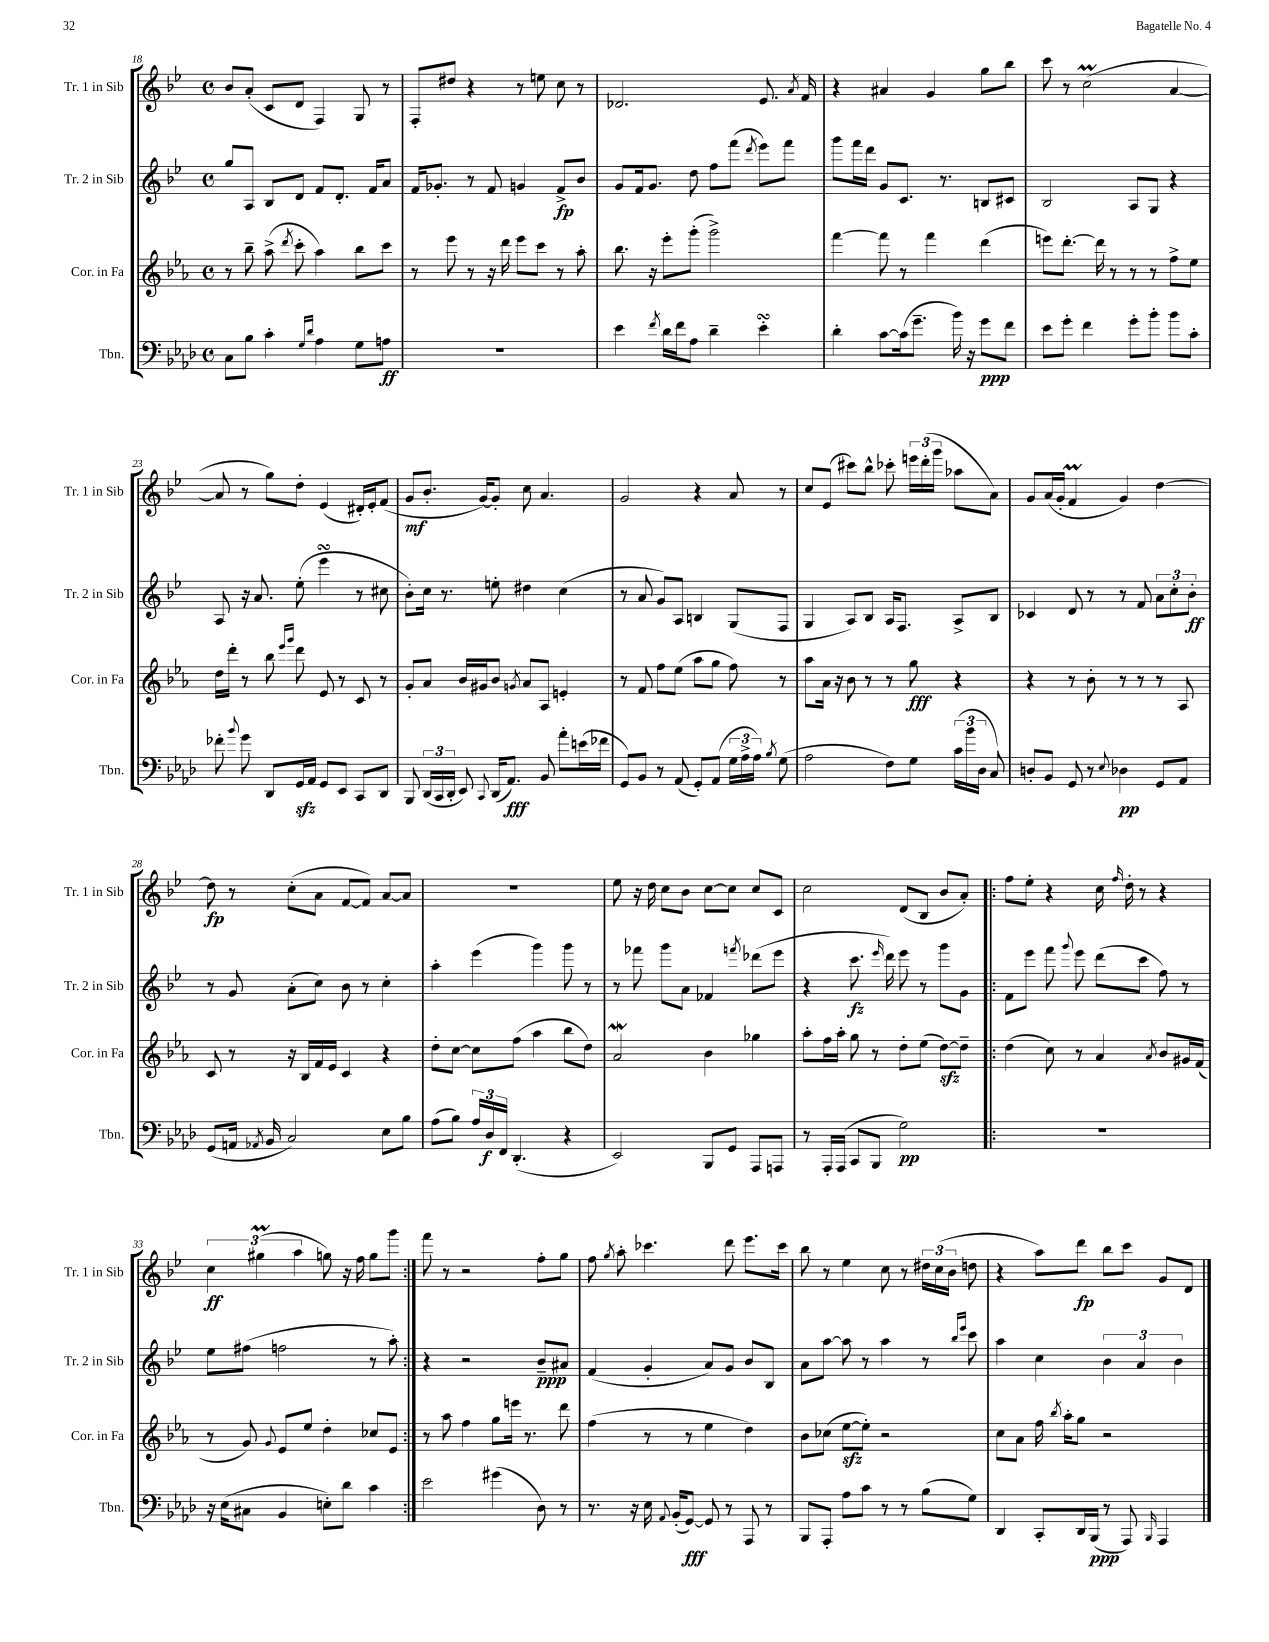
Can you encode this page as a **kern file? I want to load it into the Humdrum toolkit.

**kern	**dynam	**kern	**dynam	**kern	**dynam	**kern	**dynam
*part4	*part4	*part3	*part3	*part2	*part2	*part1	*part1
*staff4	*staff4	*staff3	*staff3	*staff2	*staff2	*staff1	*staff1
*I"Tbn.	*	*I"Cor. in Fa	*	*I"Tr. 2 in Sib	*	*I"Tr. 1 in Sib	*
*I'Tbn.	*	*I'Cor. in Fa	*	*I'Tr. 2 in Sib	*	*I'Tr. 1 in Sib	*
*clefF4	*	*clefG2	*	*clefG2	*	*clefG2	*
*k[b-e-a-d-]	*	*k[b-e-a-]	*	*k[b-e-]	*	*k[b-e-]	*
*M4/4	*	*M4/4	*	*M4/4	*	*M4/4	*
*met(c)	*	*met(c)	*	*met(c)	*	*met(c)	*
=18	=18	=18	=18	=18	=18	=18	=18
8C\L	.	8r	.	8gg/L	.	8b-/L	.
8B-\J	.	8bb-~\	.	8A/J	.	(8a'/J	.
4c'\	.	(8aa-^\	.	8B-/L	.	8c/L	.
.	.	8qddd/	.	.	.	.	.
.	.	8ccc'\	.	8d/J	.	8d/J	.
16qqG/LL	.	.	.	.	.	.	.
16qqd-/JJ	.	.	.	.	.	.	.
4A-\	.	4aa-\)	.	8f/L	.	4F/)	.
.	.	.	.	8.d'/J	.	.	.
8G\L	.	8bb-\L	.	.	.	8G/	.
.	.	.	.	16f/KL	.	.	.
8An\J	ff	8ccc\J	.	8a/J	.	8r	.
=19	=19	=19	=19	=19	=19	=19	=19
1r	.	8r	.	16f/KL	.	8F'/L	.
.	.	.	.	8.g-X'/J	.	.	.
.	.	8eee-\	.	.	.	8dd#X/J	.
.	.	8r	.	8r	.	4r	.
.	.	16r	.	8f/	.	.	.
.	.	16ddd\	.	.	.	.	.
.	.	8eee-\L	.	4gn/	.	8r	.
.	.	8ccc\J	.	.	.	8een\	.
.	.	8r	.	8f^/L	fp	8cc\	.
.	.	8aa-'\	.	8b-/J	.	8r	.
=20	=20	=20	=20	=20	=20	=20	=20
4e-\	.	8.bb-\	.	8g/L	.	2.d-X/	.
.	.	.	.	16f/k	.	.	.
.	.	16r	.	8.g/J	.	.	.
8qf/	.	.	.	.	.	.	.
16d-\LL	.	8eee-'\L	.	.	.	.	.
16f\J	.	.	.	.	.	.	.
8A-\J	.	(8ggg'\J	.	8dd\	.	.	.
4d-~\	.	2ggg^\)	.	8ff\L	.	.	.
.	.	.	.	(8fff\J	.	.	.
.	.	.	.	8qddd/	.	.	.
4e-sSSS'\	.	.	.	8eee-\L)	.	8.e-/	.
.	.	.	.	8fff\J	.	.	.
.	.	.	.	.	.	8qa/	.
.	.	.	.	.	.	16f/	.
=21	=21	=21	=21	=21	=21	=21	=21
4d-'\	.	[4fff\	.	8ggg\L	.	4r	.
.	.	.	.	16fff\L	.	.	.
.	.	.	.	16ddd\JJ	.	.	.
[8c\L	.	8fff\]	.	8g/L	.	4a#X/	.
(16c\k]	.	8r	.	8.c/J	.	.	.
8.g~\J	.	.	.	.	.	.	.
.	.	4fff\	.	.	.	4g/	.
.	.	.	.	8.r	.	.	.
16b-\)	.	.	.	.	.	.	.
16r	.	.	.	.	.	.	.
8g\L	ppp	(4ddd\	.	8Bn/L	.	8gg\L	.
8f\J	.	.	.	8c#X/J	.	8bb-\J	.
=22	=22	=22	=22	=22	=22	=22	=22
8e-\L	.	8eeen\L)	.	2B-/	.	8ccc\	.
8g'\J	.	[8.ddd'\J	.	.	.	8r	.
4f\	.	.	.	.	.	(2ccM\	.
.	.	16ddd\]	.	.	.	.	.
.	.	8r	.	.	.	.	.
8g'\L	.	8r	.	8A/L	.	.	.
8b-'\J	.	8r	.	8G/J	.	.	.
8b-\L	.	8ff^\L	.	4r	.	[4a/	.
8c'\J	.	8ee-\J	.	.	.	.	.
!!LO:LB:g=z
=23	=23	=23	=23	=23	=23	=23	=23
8f-X'\	.	16dd\LL	.	8A/	.	8a/]	.
.	.	16ddd'\JJ	.	.	.	.	.
8qqb-/	.	.	.	.	.	.	.
8g\	.	8r	.	16r	.	8r	.
.	.	.	.	8.a/	.	.	.
8DD-/L	.	8bb-\	.	.	.	8gg\L)	.
.	.	16qqeee-/LL	.	.	.	.	.
.	.	16qqggg/JJ	.	.	.	.	.
16GGzz/L	.	8ddd\	.	(8ee-'\	.	8dd'\J	.
16AA-/JJ	.	.	.	.	.	.	.
8GG/L	.	8e-/	.	4eee-sSSs\	.	(4e-/	.
8EE-/J	.	8r	.	.	.	.	.
8CC/L	.	8c/	.	8r	.	16d#X'/LL)	.
.	.	.	.	.	.	16e-'/J	.
8DD-/J	.	8r	.	8cc#X\	.	(8f/J	.
=24	=24	=24	=24	=24	=24	=24	=24
8BBB-/	.	8g'/L	.	8b-'\L)	.	8g/L	mf
(24DD-/LL	.	8a-/J	.	16cc\Jk	.	8.b-'/J	.
24CC/	.	.	.	.	.	.	.
.	.	.	.	8.r	.	.	.
24DD-'/JJ	.	.	.	.	.	.	.
8EE-/)	.	16b-/LL	.	.	.	.	.
.	.	16g#X/J	.	.	.	[16g/KL)	.
8qqCC/	.	.	.	.	.	.	.
(16DD-/KL	.	8b-/J	.	8een'\	.	8g'/J]	.
8.AA-/J)	fff	.	.	.	.	.	.
.	.	8qgn/	.	.	.	.	.
.	.	8a-/L	.	4dd#X\	.	8cc\	.
8BB-/	.	8A-/J	.	.	.	4.a/	.
8a-'\L	.	4en'/	.	(4cc\	.	.	.
(16en\L	.	.	.	.	.	.	.
16f-X\JJ	.	.	.	.	.	.	.
=25	=25	=25	=25	=25	=25	=25	=25
8GG/L)	.	8r	.	8r	.	2g/	.
8BB-/J	.	8f/	.	8a/	.	.	.
8r	.	8ff\L	.	8g/L)	.	.	.
(8AA-/	.	(8ee-\J	.	8A/J	.	.	.
8GG'/L)	.	8aa-\L	.	4Bn/	.	4r	.
(8AA-/J	.	8gg\J	.	.	.	.	.
24G\LL	.	8ff\)	.	(8G/L	.	8a/	.
24A-^\	.	.	.	.	.	.	.
24A-\JJ)	.	.	.	.	.	.	.
8qB-/	.	.	.	.	.	.	.
(8G\	.	8r	.	8F/J	.	8r	.
=26	=26	=26	=26	=26	=26	=26	=26
2A-\	.	8aa-\L	.	4G/	.	8cc/L	.
.	.	16a-\Jk	.	.	.	(8e-/J	.
.	.	16r	.	.	.	.	.
.	.	8b-\	.	8A/L)	.	8ccc#X\L)	.
.	.	8r	.	8B-/J	.	8bb-^^\J	.
8F\L)	.	8r	.	16A/KL	.	8ccc-X'\	.
.	.	.	.	8.F/J	.	.	.
8G\J	.	8gg\	fff	.	.	24eeen\LL	.
.	.	.	.	.	.	(24ddd'\	.
.	.	.	.	.	.	24ggg\JJ	.
(24c\LL	.	4r	.	8A^/L	.	8aa-X\L	.
24b-\	.	.	.	.	.	.	.
24D-\JJ	.	.	.	.	.	.	.
8C/)	.	.	.	8B-/J	.	8a\J)	.
=27	=27	=27	=27	=27	=27	=27	=27
8Dn'/L	.	4r	.	4c-X/	.	8g/L	.
8BB-/J	.	.	.	.	.	(16a/L	.
.	.	.	.	.	.	16g'/JJ	.
8GG/	.	8r	.	8d/	.	4fM/	.
8r	.	8b-'\	.	8r	.	.	.
8qqE-/	.	.	.	.	.	.	.
4D-X\	pp	8r	.	8r	.	4g/)	.
.	.	8r	.	8f/	.	.	.
8GG/L	.	8r	.	12a\L	.	[4dd\	.
.	.	.	.	12cc'\	.	.	.
8AA-/J	.	8A-/	.	.	.	.	.
.	.	.	.	12b-'\J	ff	.	.
!!LO:LB:g=z
=28	=28	=28	=28	=28	=28	=28	=28
(8GG/L	.	8c/	.	8r	.	8dd\]	fp
16AAn/Jk	.	8r	.	8g/	.	8r	.
8qAA-X/	.	.	.	.	.	.	.
16BB-/	.	.	.	.	.	.	.
2C/)	.	16r	.	(8a'\L	.	(8cc'\L	.
.	.	16B-/LL	.	.	.	.	.
.	.	16f/	.	8cc\J)	.	8a\J	.
.	.	16e-/JJ	.	.	.	.	.
.	.	4c/	.	8b-\	.	[8f/L	.
.	.	.	.	8r	.	8f/J])	.
8E-\L	.	4r	.	4cc'\	.	[8a/L	.
8B-\J	.	.	.	.	.	8a/J]	.
=29	=29	=29	=29	=29	=29	=29	=29
(8A-\L	.	8dd'\L	.	4aa'\	.	1r	.
8B-\J)	.	[8cc\J	.	.	.	.	.
24A-/LL	.	8cc\L]	.	(4eee-\	.	.	.
24D-/	f	.	.	.	.	.	.
24FF/JJ	.	.	.	.	.	.	.
(4.DD-'/	.	(8ff\J	.	.	.	.	.
.	.	4aa-\	.	4ggg\)	.	.	.
4r	.	8bb-\L	.	8ggg\	.	.	.
.	.	8dd\J)	.	8r	.	.	.
=30	=30	=30	=30	=30	=30	=30	=30
2EE-/)	.	2a-w/	.	8r	.	8ee-\	.
.	.	.	.	8fff-X\	.	16r	.
.	.	.	.	.	.	16dd\	.
.	.	.	.	8ggg\L	.	8cc\L	.
.	.	.	.	8a\J	.	8b-\J	.
8BBB-/L	.	4b-\	.	4f-X/	.	[8cc\L	.
8GG/J	.	.	.	.	.	8cc\J]	.
.	.	.	.	8qfffn/	.	.	.
8AAA-/L	.	4gg-X\	.	(8ddd-X\L	.	8cc/L	.
8AAAn/J	.	.	.	8eee-\J	.	8c/J	.
=31	=31	=31	=31	=31	=31	=31	=31
8r	.	8aa-'\L	.	4r	.	2cc\	.
16AAA-'/LL	.	16ff\L	.	.	.	.	.
(16AAA-/JJ	.	16aa-'\JJ	.	.	.	.	.
8CC/L	.	8gg\	.	8.ccc\	fz	.	.
8BBB-/J	.	8r	.	.	.	.	.
.	.	.	.	16qqeee-/	.	.	.
.	.	.	.	16ddd\)	.	.	.
2G\)	pp	8dd'\L	.	8eee-\	.	(8d/L	.
.	.	(8ee-\J	.	8r	.	8B-/J	.
.	.	[8ddzz\L)	.	8ggg\L	.	8b-/L	.
.	.	8dd~\J]	.	8g\J	.	8a'/J)	.
=32!|:	=32!|:	=32!|:	=32!|:	=32!|:	=32!|:	=32!|:	=32!|:
1r	.	(4dd\	.	8f\L	.	8ff\L	.
.	.	.	.	8eee-\J	.	8ee-'\J	.
.	.	8cc\)	.	8fff\	.	4r	.
.	.	.	.	8qqggg/	.	.	.
.	.	8r	.	8eee-\	.	.	.
.	.	4a-/	.	(8ddd\L	.	16cc\	.
.	.	.	.	.	.	16qqff/	.
.	.	.	.	.	.	16dd'\	.
.	.	.	.	8ccc\J	.	8r	.
.	.	8qa-/	.	.	.	.	.
.	.	8b-/L	.	8ff\)	.	4r	.
.	.	16g#X/L	.	8r	.	.	.
.	.	(16f/JJ	.	.	.	.	.
!!LO:LB:g=z
=33	=33	=33	=33	=33	=33	=33	=33
16r	.	8r	.	8ee-\L	.	6cc\	ff
(16E-\KL	.	.	.	.	.	.	.
8C#X\J	.	8g/)	.	(8ff#X\J	.	.	.
.	.	.	.	.	.	(6gg#Xm\	.
.	.	8qqg/	.	.	.	.	.
4BB-/	.	8e-/L	.	2ffn\	.	.	.
.	.	.	.	.	.	6aa\	.
.	.	8ee-/J	.	.	.	.	.
8En'\L)	.	4dd'\	.	.	.	8ggn\)	.
8d-\J	.	.	.	.	.	16r	.
.	.	.	.	.	.	16ff\	.
4c\	.	8cc-X/L	.	8r	.	8gg\L	.
.	.	8e-/J	.	8aa'\)	.	8ggg\J	.
=34:|!	=34:|!	=34:|!	=34:|!	=34:|!	=34:|!	=34:|!	=34:|!
2e-\	.	8r	.	4r	.	8fff\	.
.	.	8aa-\	.	.	.	8r	.
.	.	4ff\	.	2r	.	2r	.
(4g#X\	.	8gg\L	.	.	.	.	.
.	.	16eeen\Jk	.	.	.	.	.
.	.	8.r	.	.	.	.	.
8D-\)	.	.	.	8b-~/L	ppp	8ff'\L	.
8r	.	8ddd\	.	8a#X/J	.	8gg\J	.
=35	=35	=35	=35	=35	=35	=35	=35
8.r	.	(4ff\	.	(4f/	.	8ff\	.
.	.	.	.	.	.	8qgg/	.
.	.	.	.	.	.	8aa'\	.
16r	.	.	.	.	.	.	.
16E-\	.	8r	.	4g'/	.	4.ccc-X\	.
8qqAA-/	.	.	.	.	.	.	.
(16BB-'/KL	.	.	.	.	.	.	.
[8GG/J)	fff	8r	.	.	.	.	.
8GG/]	.	4ee-\	.	8a/L)	.	.	.
8r	.	.	.	8g/J	.	8ddd\	.
8AAA-/	.	4dd\)	.	8b-/L	.	8.eee-\L	.
8r	.	.	.	8B-/J	.	.	.
.	.	.	.	.	.	16ccc-\Jk	.
=36	=36	=36	=36	=36	=36	=36	=36
8BBB-/L	.	8b-\L	.	8a\L	.	8bb-\	.
8AAA-'/J	.	(8cc-X\J	.	[8aa\J	.	8r	.
8A-\L	.	[8ee-zz\L	.	8aa\]	.	4ee-\	.
8c\J	.	8ee-'\J])	.	8r	.	.	.
8r	.	2r	.	4aa\	.	8cc\	.
8r	.	.	.	.	.	8r	.
(8B-\L	.	.	.	8r	.	24dd#X\LL	.
.	.	.	.	.	.	(24cc\	.
.	.	.	.	.	.	24b-\JJ	.
.	.	.	.	16qqbb-/LL	.	.	.
.	.	.	.	16qqeee-/JJ	.	.	.
8G\J)	.	.	.	8ccc\	.	8ddn\	.
=37	=37	=37	=37	=37	=37	=37	=37
4DD-/	.	8cc\L	.	4aa\	.	4r	.
.	.	8a-\J	.	.	.	.	.
8CC'/L	.	16ff\	.	4cc\	.	8aa\L)	.
.	.	8qbb-/	.	.	.	.	.
.	.	16aa-'\KL	.	.	.	.	.
16DD-/L	.	8gg\J	.	.	.	8ddd\J	fp
(16BBB-/JJ	ppp	.	.	.	.	.	.
8r	.	2r	.	6b-\	.	8bb-\L	.
8AAA-/)	.	.	.	.	.	8ccc\J	.
.	.	.	.	6a/	.	.	.
16qqBBB-/	.	.	.	.	.	.	.
4AAA-/	.	.	.	.	.	8g/L	.
.	.	.	.	6b-\	.	.	.
.	.	.	.	.	.	8d/J	.
==	==	==	==	==	==	==	==
*-	*-	*-	*-	*-	*-	*-	*-
